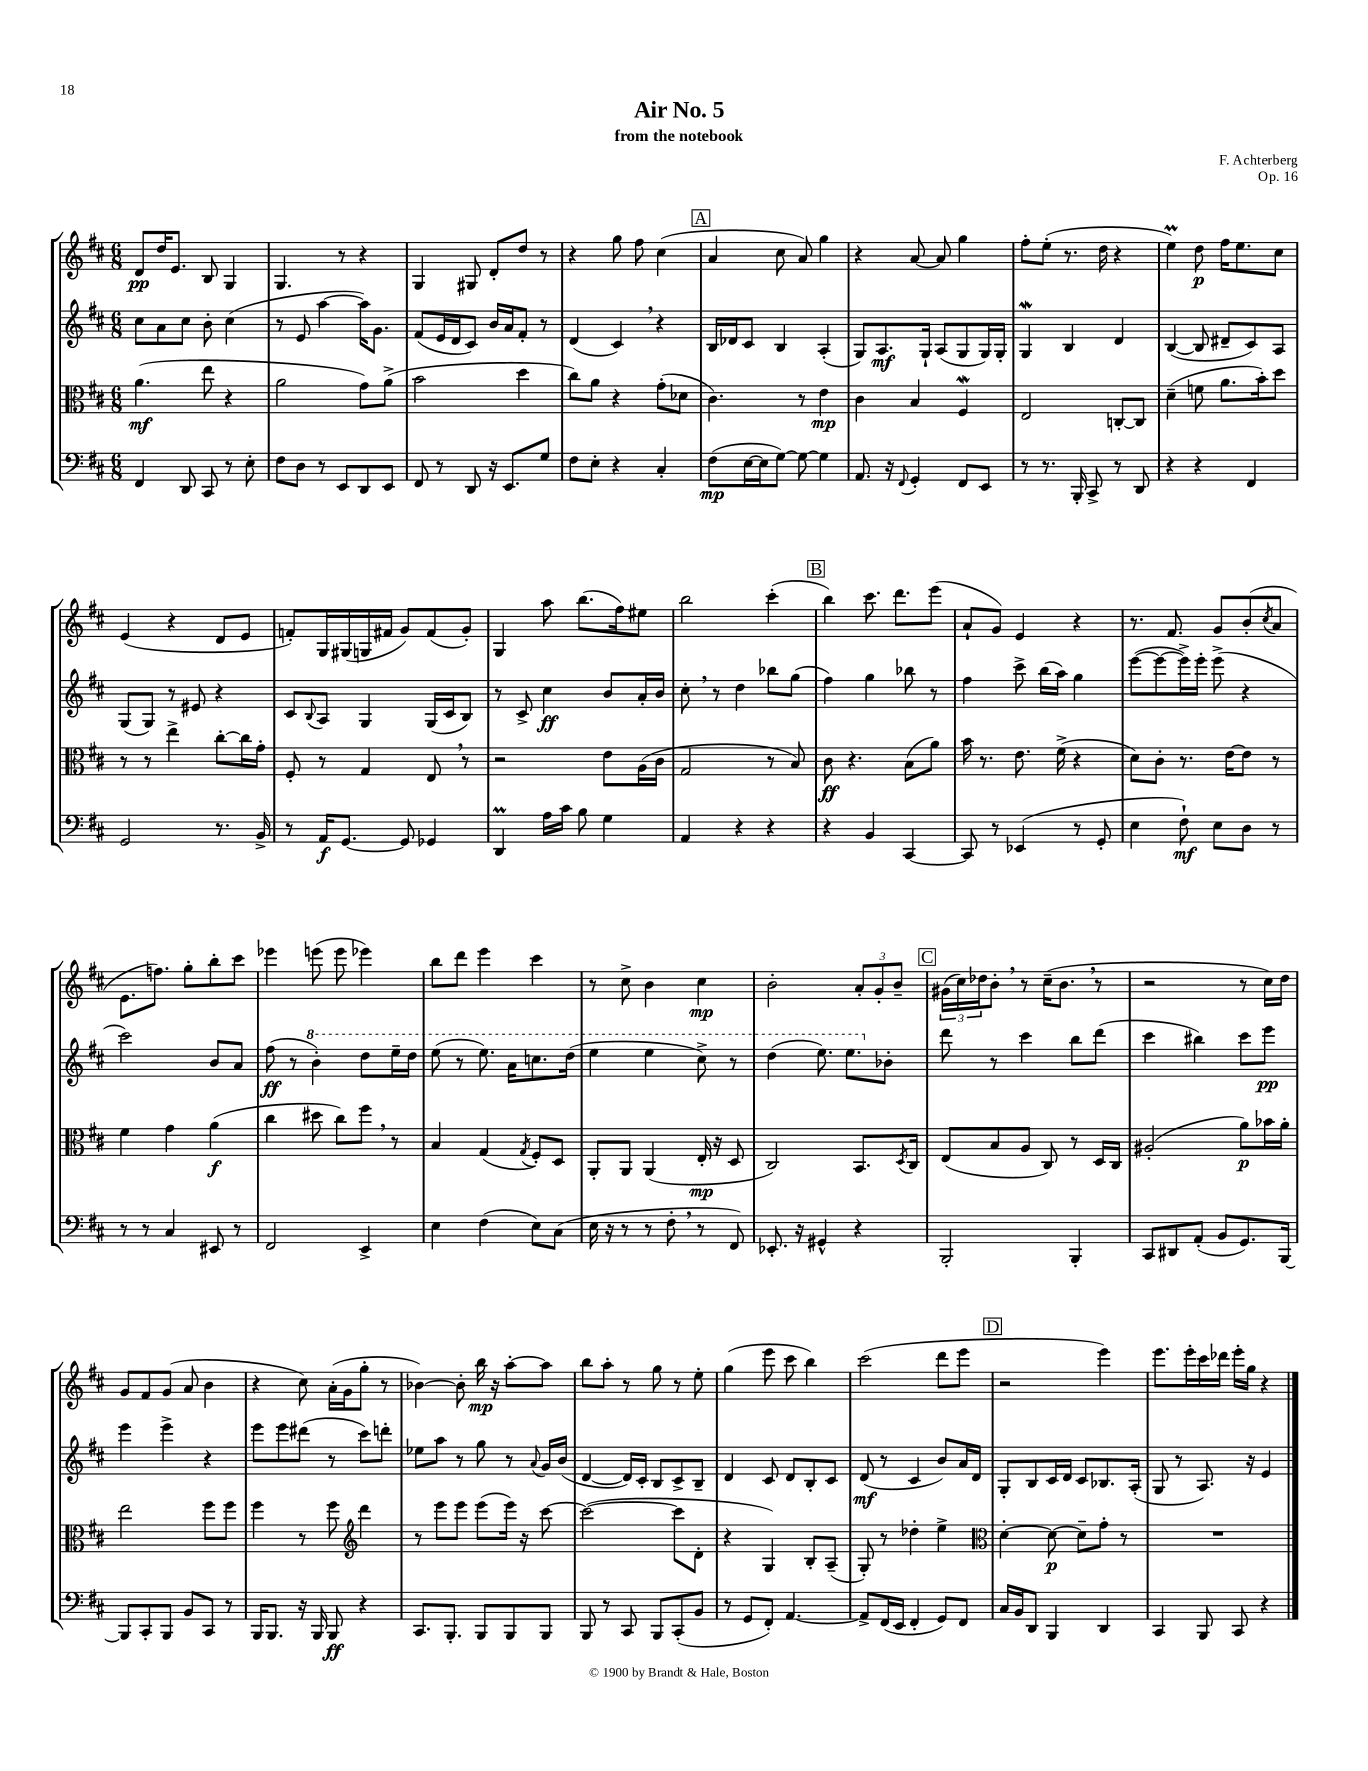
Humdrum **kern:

**kern	**dynam	**kern	**dynam	**kern	**dynam	**kern	**dynam
*part4	*part4	*part3	*part3	*part2	*part2	*part1	*part1
*staff4	*staff4	*staff3	*staff3	*staff2	*staff2	*staff1	*staff1
*clefF4	*	*clefC3	*	*clefG2	*	*clefG2	*
*k[f#c#]	*	*k[f#c#]	*	*k[f#c#]	*	*k[f#c#]	*
*M6/8	*	*M6/8	*	*M6/8	*	*M6/8	*
=1	=1	=1	=1	=1	=1	=1	=1
4FF#/	.	(4.a\	mf	8cc#\L	.	8d/L	pp
.	.	.	.	8a\	.	16dd/K	.
.	.	.	.	.	.	8.e/J	.
8DD/	.	.	.	8cc#\J	.	.	.
8CC#/	.	8ee\	.	8b'\	.	8B/	.
8r	.	4r	.	(4cc#\	.	4G/	.
8E'\	.	.	.	.	.	.	.
=2	=2	=2	=2	=2	=2	=2	=2
8F#\L	.	2a\	.	8r	.	4.G/	.
8D\J	.	.	.	8e/	.	.	.
8r	.	.	.	[4aa\	.	.	.
8EE/L	.	.	.	.	.	8r	.
8DD/	.	8g\L)	.	16aa\KL])	.	4r	.
.	.	.	.	8.g\J	.	.	.
8EE/J	.	(8a^\J	.	.	.	.	.
=3	=3	=3	=3	=3	=3	=3	=3
8FF#/	.	2b\	.	(8f#/L	.	4G/	.
8r	.	.	.	16e/L	.	.	.
.	.	.	.	16d/J	.	.	.
8DD/	.	.	.	8c#/J)	.	8G#X/	.
16r	.	.	.	16b/LL	.	8d'/L	.
8.EE/L	.	.	.	16a/J	.	.	.
.	.	4dd\	.	8f#'/J	.	8dd/J	.
8G/J	.	.	.	8r	.	8r	.
=4	=4	=4	=4	=4	=4	=4	=4
8F#\L	.	8cc#\L)	.	(4d/	.	4r	.
8E'\J	.	8a\J	.	.	.	.	.
4r	.	4r	.	4c#,/)	.	8gg\	.
.	.	.	.	.	.	8ff#\	.
4C#'/	.	(8g'\L	.	4r	.	(4cc#\	.
.	.	8d-X\J	.	.	.	.	.
!!LO:REH:place=s1:t=A
=5	=5	=5	=5	=5	=5	=5	=5
(8F#\L	mp	4.c#\)	.	16B/LL	.	4a/	.
.	.	.	.	16d-X/J	.	.	.
[16E\L	.	.	.	8c#/J	.	.	.
16E\J]	.	.	.	.	.	.	.
[8G\J)	.	.	.	4B/	.	8cc#\	.
8G\_	.	8r	.	.	.	8a/)	.
4G\]	.	4e\	mp	(4A'/	.	4gg\	.
=6	=6	=6	=6	=6	=6	=6	=6
8.AA/	.	4c#\	.	8G/L)	.	4r	.
.	.	.	.	8.A/	mf	.	.
16r	.	.	.	.	.	.	.
8qqFF#/	.	.	.	.	.	.	.
4GG'/	.	4B/	.	.	.	[8a/	.
.	.	.	.	16G`/Jk	.	.	.
.	.	.	.	(8A/L	.	8a/]	.
8FF#/L	.	4F#W/	.	8G/	.	4gg\	.
8EE/J	.	.	.	16G/L)	.	.	.
.	.	.	.	16G'/JJ	.	.	.
=7	=7	=7	=7	=7	=7	=7	=7
8r	.	2E/	.	4Gw/	.	8ff#'\L	.
8.r	.	.	.	.	.	(8ee'\J	.
.	.	.	.	4B/	.	8.r	.
16BBB'/	.	.	.	.	.	.	.
8CC#^/	.	.	.	.	.	.	.
.	.	.	.	.	.	16dd\	.
8r	.	[8Cn'/L	.	4d/	.	4r	.
8DD/	.	8C/J]	.	.	.	.	.
=8	=8	=8	=8	=8	=8	=8	=8
4r	.	(4d~\	.	([4B/	.	4eeM\)	.
4r	.	8fn\	.	8B/]	.	8dd\	p
.	.	8.a\L	.	8d#X~/L	.	16ff#\KL	.
.	.	.	.	.	.	8.ee\	.
4FF#/	.	.	.	8c#/)	.	.	.
.	.	16b'\k)	.	.	.	.	.
.	.	8dd\J	.	8A/J	.	8cc#\J	.
!!LO:LB:g=z
=9	=9	=9	=9	=9	=9	=9	=9
2GG/	.	8r	.	(8G/L	.	(4e/	.
.	.	8r	.	8G/J)	.	.	.
.	.	4ee^\	.	8r	.	4r	.
.	.	.	.	8e#X/	.	.	.
8.r	.	[8cc#'\L	.	4r	.	8d/L	.
.	.	16cc#\L]	.	.	.	8e/J	.
16BB^/	.	16g'\JJ	.	.	.	.	.
=10	=10	=10	=10	=10	=10	=10	=10
8r	.	8F#'/	.	8c#/L	.	8fn'/L)	.
.	.	.	.	8qqB/	.	.	.
16AA/KL	f	8r	.	8A/J	.	16G/L	.
[8.GG/J	.	.	.	.	.	(16G#X/	.
.	.	4G/	.	4G/	.	16Gn/	.
.	.	.	.	.	.	16f#X/JJ	.
8GG/]	.	.	.	.	.	8g/L)	.
4GG-X/	.	8E,/	.	(16G/LL	.	(8f#/	.
.	.	.	.	16c#/J	.	.	.
.	.	8r	.	8B/J)	.	8g'/J)	.
=11	=11	=11	=11	=11	=11	=11	=11
4DDM/	.	2r	.	8r	.	4G/	.
.	.	.	.	8c#^/	.	.	.
16A\LL	.	.	.	4cc#\	ff	8aa\	.
16c#\JJ	.	.	.	.	.	.	.
8B\	.	.	.	.	.	(8.bb\L	.
4G\	.	8e\L	.	8b/L	.	.	.
.	.	.	.	.	.	16ff#\k)	.
.	.	(16A\L	.	16a'/L	.	8ee#X\J	.
.	.	16c#\JJ	.	16b/JJ	.	.	.
=12	=12	=12	=12	=12	=12	=12	=12
4AA/	.	2G/	.	8cc#',\	.	2bb\	.
.	.	.	.	8r	.	.	.
4r	.	.	.	4dd\	.	.	.
4r	.	8r	.	8bb-X\L	.	(4ccc#'\	.
.	.	8B/)	.	(8gg\J	.	.	.
!!LO:REH:place=s1:t=B
=13	=13	=13	=13	=13	=13	=13	=13
4r	.	8c#\	ff	4ff#\)	.	4bb\)	.
.	.	4.r	.	.	.	.	.
4BB/	.	.	.	4gg\	.	8.ccc#\	.
.	.	.	.	.	.	8.ddd\L	.
[4CC#/	.	(8B\L	.	8bb-X\	.	.	.
.	.	8a\J)	.	8r	.	(8eee\J	.
=14	=14	=14	=14	=14	=14	=14	=14
8CC#/]	.	16b\	.	4ff#\	.	8a`/L	.
.	.	8.r	.	.	.	.	.
8r	.	.	.	.	.	8g/J)	.
(4EE-X/	.	8.e\	.	8ccc#^\	.	4e/	.
.	.	.	.	(16bb\LL	.	.	.
.	.	(16f#^\	.	16aa\JJ)	.	.	.
8r	.	4r	.	4gg\	.	4r	.
8GG'/	.	.	.	.	.	.	.
=15	=15	=15	=15	=15	=15	=15	=15
4E\	.	8d\L)	.	([8eee\L	.	8.r	.
.	.	8c#'\J	.	8eee\_	.	.	.
.	.	.	.	.	.	8.f#/	.
8F#`\)	mf	8.r	.	16eee^\L])	.	.	.
.	.	.	.	16eee'\JJ	.	.	.
8E\L	.	.	.	(8eee^\	.	8g/L	.
.	.	[16e\KL	.	.	.	.	.
8D\J	.	8e\J]	.	4r	.	(8b'/	.
.	.	.	.	.	.	8qcc#/	.
8r	.	8r	.	.	.	8a/J	.
!!LO:LB:g=z
=16	=16	=16	=16	=16	=16	=16	=16
8r	.	4f#\	.	2ccc#\)	.	8.e\L	.
8r	.	.	.	.	.	.	.
.	.	.	.	.	.	8.ffn\J)	.
4C#/	.	4g\	.	.	.	.	.
.	.	.	.	.	.	8gg'\L	.
8EE#X/	.	(4a\	f	8b/L	.	8bb'\	.
8r	.	.	.	8a/J	.	8ccc#\J	.
=17	=17	=17	=17	=17	=17	=17	=17
2FF#/	.	4cc#\	.	(8ff#\	ff	4eee-X\	.
.	.	.	.	8r	.	.	.
*	*	*	*	*8va	*	*	*
.	.	8dd#X\	.	4bb'\)	.	(8eeen\	.
.	.	8cc#\L)	.	.	.	8eee\	.
4EE^/	.	8ff#,\J	.	8ddd\L	.	4eee-X\)	.
.	.	8r	.	16eee~\L	.	.	.
.	.	.	.	16ddd\JJ	.	.	.
=18	=18	=18	=18	=18	=18	=18	=18
4E\	.	4B/	.	(8eee\	.	8bb\L	.
.	.	.	.	8r	.	8ddd\J	.
(4F#\	.	(4G/	.	8.eee\)	.	4eee\	.
.	.	.	.	16aa\KL	.	.	.
.	.	8qG/	.	.	.	.	.
8E\L)	.	8F#'/L)	.	8.cccn\	.	4ccc#\	.
(8C#\J	.	8D/J	.	.	.	.	.
.	.	.	.	(16ddd\Jk	.	.	.
=19	=19	=19	=19	=19	=19	=19	=19
16E\	.	8AA'/L	.	4eee\	.	8r	.
16r	.	.	.	.	.	.	.
8r	.	8AA/J	.	.	.	8cc#^\	.
8r	.	(4AA/	.	4eee\	.	4b\	.
8F#',\	.	.	.	.	.	.	.
8r	.	16E'/	mp	8ccc#^\)	.	4cc#\	mp
.	.	16r	.	.	.	.	.
8FF#/)	.	8D/	.	8r	.	.	.
=20	=20	=20	=20	=20	=20	=20	=20
8.EE-X'/	.	2C#/)	.	(4ddd\	.	2b'\	.
16r	.	.	.	.	.	.	.
4GG#X^^/	.	.	.	8.eee\)	.	.	.
.	.	.	.	8.eee\L	.	.	.
4r	.	8.BB/L	.	.	.	12a'/L	.
.	.	.	.	.	.	12g'/	.
*	*	*	*	*X8va	*	*	*
.	.	.	.	8b-X'\J	.	.	.
.	.	.	.	.	.	12b~/J	.
.	.	8qD/	.	.	.	.	.
.	.	16C#/Jk	.	.	.	.	.
!!LO:REH:place=s1:t=C
=21	=21	=21	=21	=21	=21	=21	=21
2BBB'/	.	(8E/L	.	8ddd\	.	(24g#X\LL	.
.	.	.	.	.	.	24cc#\)	.
.	.	.	.	.	.	24dd-X\J	.
.	.	8B/	.	8r	.	8b',\J	.
.	.	8A/J	.	4ccc#\	.	8r	.
.	.	8C#/)	.	.	.	(16cc#~\KL	.
.	.	.	.	.	.	8.b,\J	.
4BBB'/	.	8r	.	8bb\L	.	.	.
.	.	16D/LL	.	(8ddd\J	.	8r	.
.	.	16C#/JJ	.	.	.	.	.
=22	=22	=22	=22	=22	=22	=22	=22
8CC#/L	.	(2A#X'/	.	4ccc#\	.	2r	.
8DD#X/	.	.	.	.	.	.	.
(8AA'/J	.	.	.	4bb#X\)	.	.	.
8BB/L	.	.	.	.	.	.	.
8.GG/)	.	8a\L)	p	8ccc#\L	.	8r	.
.	.	16b-X\L	.	8eee\J	pp	16cc#\LL)	.
[16BBB/Jk	.	16a'\JJ	.	.	.	16dd\JJ	.
!!LO:LB:g=z
=23	=23	=23	=23	=23	=23	=23	=23
8BBB/L]	.	2ee\	.	4eee\	.	8g/L	.
8CC#'/	.	.	.	.	.	8f#/	.
8BBB/J	.	.	.	4eee^\	.	(8g/J	.
8BB/L	.	.	.	.	.	8a/	.
8CC#/J	.	8ff#\L	.	4r	.	4b\	.
8r	.	8ff#\J	.	.	.	.	.
=24	=24	=24	=24	=24	=24	=24	=24
16BBB/KL	.	4ff#\	.	8eee\L	.	4r	.
8.BBB/J	.	.	.	.	.	.	.
.	.	.	.	8eee\	.	.	.
16r	.	8r	.	(8ddd#X\J	.	8cc#\)	.
16BBB/	.	.	.	.	.	.	.
8BBB/	ff	8ff#\	.	8r	.	(16a'\LL	.
.	.	.	.	.	.	16g\J	.
*	*	*clefG2	*	*	*	*	*
4r	.	4ddd\	.	8ccc#\L)	.	8gg'\J	.
.	.	.	.	8dddn'\J	.	8r	.
=25	=25	=25	=25	=25	=25	=25	=25
8.CC#/L	.	8r	.	8ee-X\L	.	[4b-X\)	.
.	.	8eee\L	.	8aa\J	.	.	.
8.BBB'/J	.	.	.	.	.	.	.
.	.	8eee\J	.	8r	.	8b-'\]	.
8BBB/L	.	(8eee\L	.	8gg\	.	16bb\	mp
.	.	.	.	.	.	16r	.
8BBB/	.	16eee\Jk)	.	8r	.	[8aa'\L	.
.	.	16r	.	.	.	.	.
.	.	.	.	8qqa/	.	.	.
8BBB/J	.	[8ccc#\	.	16g/LL	.	8aa\J]	.
.	.	.	.	(16b/JJ	.	.	.
=26	=26	=26	=26	=26	=26	=26	=26
8BBB/	.	(2ccc#\_	.	[4d/	.	8bb\L	.
8r	.	.	.	.	.	8aa'\J	.
8CC#/	.	.	.	16d/LL])	.	8r	.
.	.	.	.	16c#'/JJ	.	.	.
8BBB/L	.	.	.	8B/L	.	8gg\	.
(8CC#'/	.	8ccc#\L]	.	8c#^/	.	8r	.
8BB/J	.	8d'\J	.	8B~/J	.	8ee'\	.
=27	=27	=27	=27	=27	=27	=27	=27
8r	.	4r	.	4d/	.	(4gg\	.
8GG/L	.	.	.	.	.	.	.
8FF#'/J)	.	4G/)	.	8c#/	.	8eee\	.
[4.AA/	.	.	.	8d/L	.	8ccc#\	.
.	.	8B'/L	.	8B'/	.	4bb\)	.
.	.	(8A~/J	.	8c#/J	.	.	.
=28	=28	=28	=28	=28	=28	=28	=28
8AA^/L]	.	8G'/)	.	(8d/	mf	(2ccc#\	.
(16FF#/L	.	8r	.	8r	.	.	.
16EE/JJ	.	.	.	.	.	.	.
4FF#'/	.	4dd-X'\	.	4c#/	.	.	.
8GG/L)	.	4ee^\	.	8b/L)	.	8ddd\L	.
8FF#/J	.	.	.	16a/L	.	8eee\J	.
.	.	.	.	16d/JJ	.	.	.
!!LO:REH:place=s1:t=D
=29	=29	=29	=29	=29	=29	=29	=29
*	*	*clefC3	*	*	*	*	*
16C#/LL	.	[4d'\	.	8G'/L	.	2r	.
16BB/J	.	.	.	.	.	.	.
8DD/J	.	.	.	8B/	.	.	.
4BBB/	.	8d\_	p	16c#/L	.	.	.
.	.	.	.	16d/JJ	.	.	.
.	.	8d~\L]	.	8c#/L	.	.	.
4DD/	.	8g'\J	.	8.B-X/	.	4eee\)	.
.	.	8r	.	.	.	.	.
.	.	.	.	(16A'/Jk	.	.	.
=30	=30	=30	=30	=30	=30	=30	=30
4CC#/	.	2.r	.	8G/	.	8.eee\L	.
.	.	.	.	8r	.	.	.
.	.	.	.	.	.	16eee'\L	.
8BBB/	.	.	.	8.A/)	.	16ccc#\	.
.	.	.	.	.	.	16ddd-X\JJ	.
8CC#/	.	.	.	.	.	16eee'\LL	.
.	.	.	.	16r	.	16gg\JJ	.
4r	.	.	.	4e/	.	4r	.
==	==	==	==	==	==	==	==
*-	*-	*-	*-	*-	*-	*-	*-
